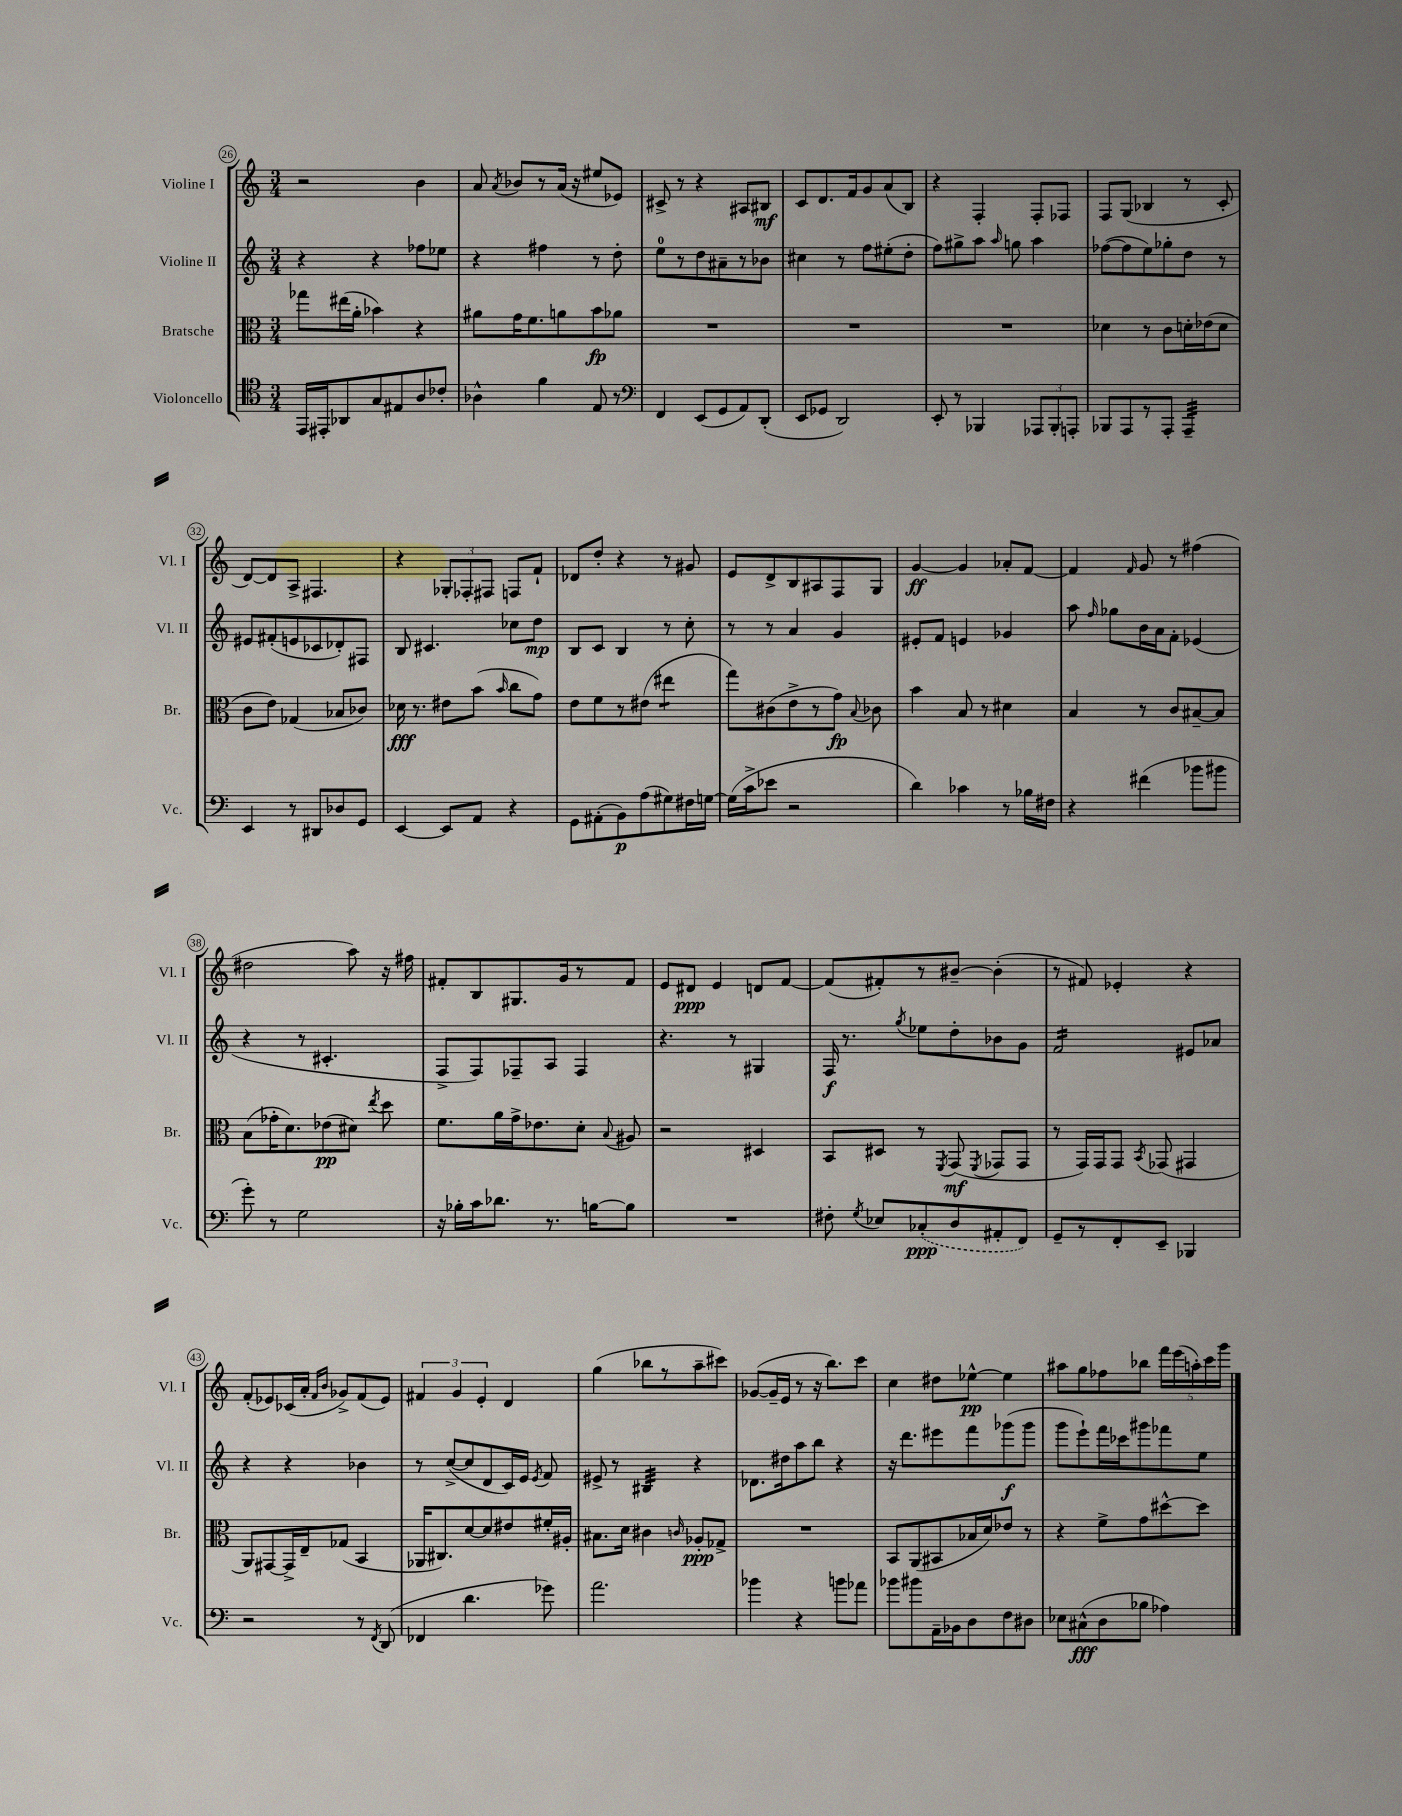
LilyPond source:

<<
\new StaffGroup <<
\new Staff = "s0" \with { instrumentName = "Violine I" shortInstrumentName = "Vl. I" } {
    \clef treble \key c \major \numericTimeSignature \time 3/4
    \autoBeamOff r2 b'4 |
    a'8 \acciaccatura { a'8 } bes'8[ r8 a'16]( r16 eis''8[ ees'8]) |
    cis'8-> r8 r4 ais8[ bis8]\mf |
    c'8[ d'8. f'16 g'8 a'8( b8]) |
    r4 f4-. f8[-. fes8] |
    f8[ g8]( bes4 r8 c'8-. |
    d'8[~) d'8 a8]-> fis4. |
    r4 \tuplet 3/2 { ges8[-. fes8-. fis8] } f8[ f'8]-! |
    des'8[ d''8]-. r4 r8 gis'8 |
    e'8[ d'8-> b8 ais8 f8 g8] |
    g'4~\ff g'4 aes'8[-. f'8]~ |
    f'4 \grace { f'16 } g'8 r8 fis''4( |
    dis''2 a''8) r16 fis''16 |
    fis'8[-. b8 gis8. g'16 r8 fis'8] |
    e'8[ dis'8]\ppp e'4 d'8[ f'8]~ |
    f'8[( fis'8-.) r8 bis'8]~-- bis'4-.( |
    r8 fis'8) ees'4-. r4 |
    f'8[-.( ees'8) ces'16( a'16]-. \grace { f'16[ b'16] } ges'8[->) f'8( ees'8]) |
    \tuplet 3/2 { fis'4 g'4 e'4-. } d'4 |
    g''4( bes''8[ r8 a''8-- cis'''8]) |
    ges'8[~( ges'16-- e'16] r8 r16 b''8.[) c'''8] |
    c''4 dis''8[ ees''8]~-^\pp ees''4 |
    ais''8[ g''8 fes''8 bes''8] \tuplet 5/4 { f'''16[ e'''16( a''16-.) c'''16 g'''16] } \bar "|." |
}
\new Staff = "s1" \with { instrumentName = "Violine II" shortInstrumentName = "Vl. II" } {
    \clef treble \key c \major \numericTimeSignature \time 3/4
    \autoBeamOff r4 r4 fes''8[ ees''8] |
    r4 fis''4 r8 d''8-. |
    e''8[-0 r8 d''8 ais'8-- r8 bes'8] |
    cis''4 r8 f''8[ eis''8-.( d''8]-. |
    f''8[) gis''8-> a''8] \grace { a''16 } g''8 a''4 |
    fes''8[~( fes''8 e''8) ges''8-. d''8] r8 |
    eis'8[ fis'8-.( e'8 ces'8 des'8-.) fis8] |
    b8 cis'4. ces''8[ d''8]\mp |
    b8[ c'8] b4 r8 c''8-. |
    r8 r8 a'4 g'4 |
    eis'8[-. f'8] e'4 ges'4 |
    a''8 \grace { f''16 } ges''8[ b'16 a'16 f'8]-. ees'4( |
    r4 r8 cis'4.-. |
    f8[-> f8) fes8-- a8] fes4 |
    r4. r8 gis4 |
    f16\f r8. \acciaccatura { g''8 } ees''8[ d''8-. bes'8 g'8] |
    f'2:16 eis'8[ aes'8] |
    r4 r4 bes'4 |
    r8 c''8[~->( c''8 d'8 c'16) e'16] \acciaccatura { e'8 } f'8 |
    eis'8-> r8 bis4:32 r4 |
    des'8.[ dis''16 a''8 b''8] r4 |
    r16 d'''8.[ eis'''8 f'''8 ges'''8\f( ges'''8] |
    g'''8[ e'''8-!) f'''16 ces'''16 gis'''8 fes'''8 e''8] \bar "|." |
}
\new Staff = "s2" \with { instrumentName = "Bratsche" shortInstrumentName = "Br." } {
    \clef alto \key c \major \numericTimeSignature \time 3/4
    \autoBeamOff ges''8[ eis''16( a'16]-. bes'4) r4 |
    ais'8[ g'16 f'8. a'8 b'8\fp aes'8] |
    R2. |
    R2. |
    R2. |
    des'4 r8 c'8[ d'16-. ees'16( d'8] |
    c'8[ e'8]) ges4( bes8[ ces'8]) |
    des'16\fff r8. eis'8[ b'8]( \grace { b'16 } c''8[ g'8]) |
    e'8[ f'8 r8 eis'8]( eis''4:8 |
    g''8[) cis'8( e'8-> r8 g'8]\fp) \appoggiatura { b8 } ces'8 |
    b'4 b8 r8 dis'4 |
    b4 r8 c'8[ bis8~-- bis8] |
    b8[( ges'16-. d'8.) ees'8\pp( dis'8]) \acciaccatura { e''8 } d''8 |
    f'8.[ a'16 g'16-> ees'8. d'8]-. \appoggiatura { b8 } ais8 |
    r2 dis4 |
    b,8[ dis8] r8 \acciaccatura { f,8 } g,8\mf( \acciaccatura { f,8 } ges,8[ ges,8] |
    r8 g,16[) g,16 g,8] \acciaccatura { b,8 } ges,8( gis,4 |
    a,8[) gis,8~ gis,16-> e16-- ges8]( b,4 |
    aes,16[ cis8.) d'8~ d'8 eis'8 fis'16-. ais16]-. |
    bis8.[ d'16] cis'4 \grace { c'16 } aes8[-.\ppp ges8]-> |
    R2. |
    b,8[ a,8( bis,8 bes16 d'16) ees'8] r8 |
    r4 f'8[-> g'8 dis''8~-^ dis''8] \bar "|." |
}
\new Staff = "s3" \with { instrumentName = "Violoncello" shortInstrumentName = "Vc." } {
    \clef tenor \key c \major \numericTimeSignature \time 3/4
    \autoBeamOff e,16[ eis,16-. aes,8 g8 eis8 a8 ces'8]-. |
    aes4-^ f'4 e8 r8 |
    \clef bass f,4 e,8[( g,8 a,8) d,8]-.( |
    e,8[ ges,8] d,2) |
    e,8-. r8 bes,,4 \tuplet 3/2 { aes,,8[ bes,,8-. a,,8]-. } |
    bes,,8[ a,,8 r8 a,,8]-. a,,4:32-- |
    e,4 r8 dis,8[ des8 g,8] |
    e,4~ e,8[ a,8] r4 |
    g,8[ ais,8-.( b,8\p) a8( gis8) fis16 g16]~ |
    g16[( c'16-> ees'8] r2 |
    d'4) ces'4 r8 bes16[ fis16] |
    r4 fis'4( bes'8[ bis'8] |
    g'8-.) r8 g2 |
    r16 bes16[-. c'16 des'8.] r8. b16[~ b8] |
    R2. |
    fis8-. \acciaccatura { g8 } ees8[ \once \slurDashed ces8-.\ppp( d8 ais,8-. f,8]) |
    g,8[-- r8 f,8-. e,8]-- bes,,4 |
    r2 r8 \acciaccatura { f,8 } d,8( |
    fes,4 d'4. ges'8) |
    a'2. |
    bes'4 r4 b'8[ aes'8] |
    bes'8[ bis'8 a,16-- bes,16 d8 f8 dis8] |
    ees8[ cis8-^\fff( d8 bes8] aes4) \bar "|." |
}
>>
>>
\layout { \context { \Score currentBarNumber = #26 \override BarNumber.stencil = #(make-stencil-circler 0.1 0.3 ly:text-interface::print) } }
